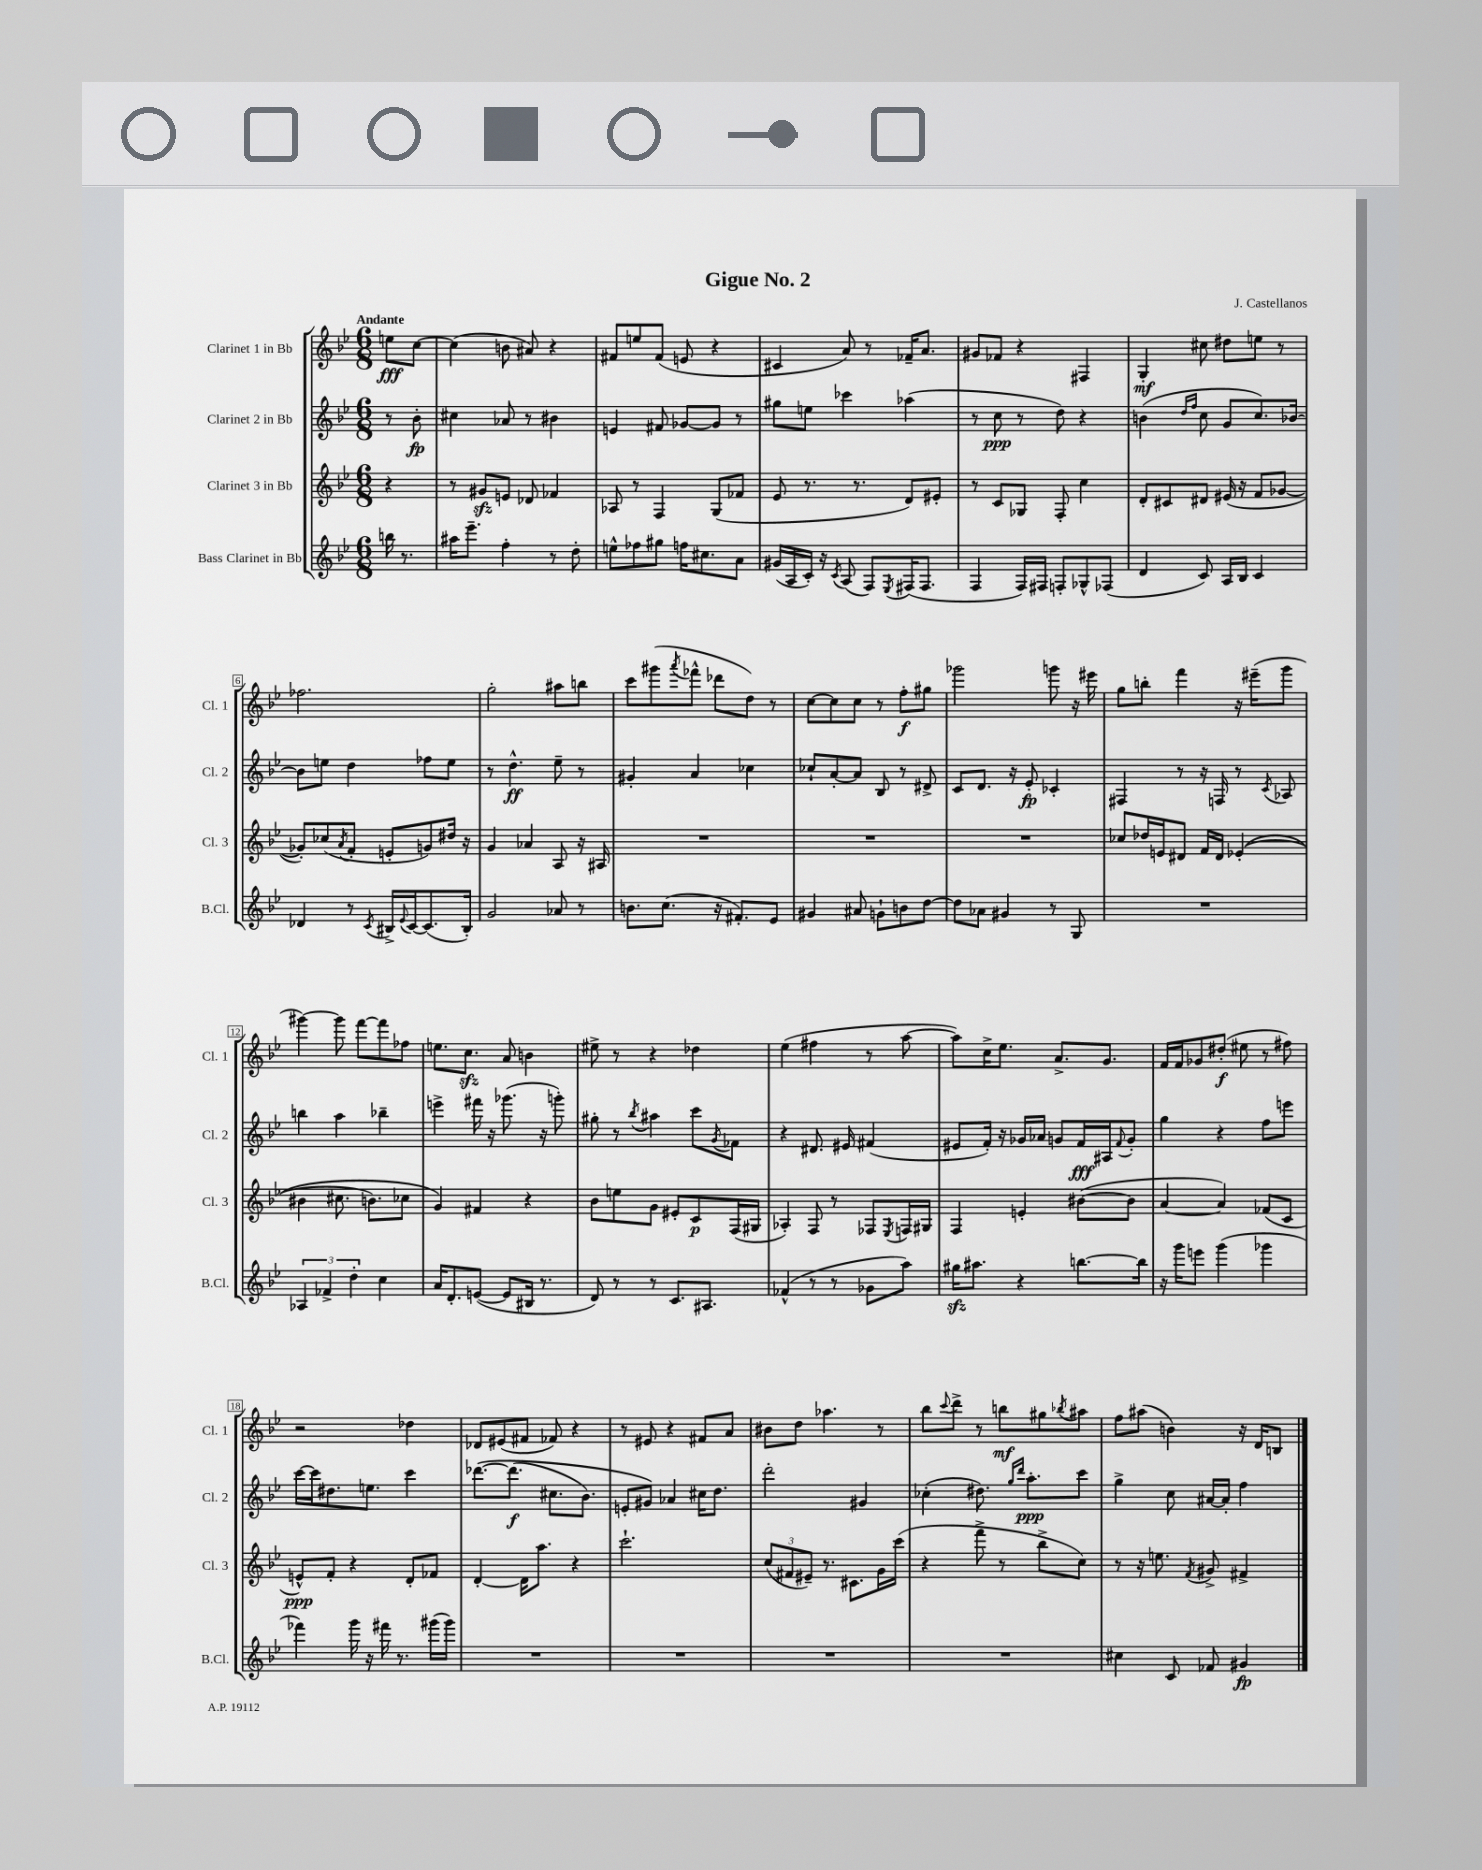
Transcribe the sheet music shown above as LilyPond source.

\header { title = "Gigue No. 2" composer = "J. Castellanos" }
<<
\new StaffGroup <<
\new Staff = "s0" \with { instrumentName = "Clarinet 1 in Bb" shortInstrumentName = "Cl. 1" } {
    \clef treble \key bes \major \numericTimeSignature \time 6/8 \partial 4 \tempo "Andante"
    e''8\fff c''8~ |
    c''4( b'8 ais'8) r4 |
    fis'8 e''8 fis'8( e'8 r4 |
    cis'4 a'8) r8 fes'16-- a'8. |
    gis'8 fes'8 r4 fis4 |
    g4-.\mf cis''8 dis''8 e''8 r8 |
    fes''2. |
    g''2-. ais''8 b''8 |
    c'''8 gis'''8( \acciaccatura { a'''8 } fes'''8-^ des'''8 d''8) r8 |
    c''8~ c''8 c''8 r8 f''8-.\f gis''8 |
    ges'''2 g'''8 r16 eis'''16 |
    g''8 b''8-. f'''4 r16 eis'''16--( g'''8 |
    gis'''4~) gis'''8 f'''8~ f'''8 fes''8 |
    e''8. c''8.\sfz a'8 b'4 |
    eis''8-> r8 r4 des''4 |
    ees''4( fis''4 r8 a''8~ |
    a''8) c''16-> ees''8. a'8.-> g'8. |
    f'16 f'16 ges'8 dis''8-.\f( eis''8 r8 fis''8) |
    r2 des''4 |
    des'8 eis'8( fis'8 fes'8) r4 |
    r8 eis'8 r4 fis'8 a'8 |
    bis'8 d''8 aes''4. r8 |
    bes''8 \appoggiatura { c'''8 } d'''8-> r8 b''8\mf gis''8 \acciaccatura { bes''8 } ais''8 |
    f''8 ais''8( b'4) r16 d'16 b8 \bar "|." |
}
\new Staff = "s1" \with { instrumentName = "Clarinet 2 in Bb" shortInstrumentName = "Cl. 2" } {
    \clef treble \key bes \major \numericTimeSignature \time 6/8 \partial 4
    r8 bes'8-.\fp |
    cis''4 aes'8 r8 bis'4 |
    e'4 fis'8 ges'8~ ges'8 r8 |
    gis''8 e''8 ces'''4 aes''4( |
    r8 c''8\ppp r8 d''8) r4 |
    b'4( \grace { d''16 f''16 } c''8 g'8 c''8.) bes'16~ |
    bes'8 e''8 d''4 fes''8 e''8 |
    r8 d''4.-^\ff ees''8-- r8 |
    gis'4-. a'4 ces''4 |
    ces''8-! a'8~-. a'8 bes8 r8 dis'8-> |
    c'8 d'8. r16 ees'8-.\fp ces'4-. |
    fis4 r8 r16 f16 r8 \acciaccatura { c'8 } aes8 |
    b''4 a''4 bes''4-- |
    e'''4-> fis'''16 r16 ges'''8.( r16 g'''8-.) |
    gis''8-. r8 \acciaccatura { bes''8 } ais''4 c'''8 \acciaccatura { g'8 } fes'8 |
    r4 dis'8. eis'16 fis'4( |
    eis'8 f'16-.) r16 ges'16 aes'16 g'8 f'16\fff ais16 \appoggiatura { f'8 } g'8-. |
    g''4 r4 f''8 e'''8 |
    c'''16~ c'''16 dis''8. e''8. c'''4 |
    des'''8.~\( des'''8.\f( cis''8. bes'8.) |
    e'8-. gis'8\) aes'4 cis''16 d''8. |
    d'''2-. gis'4 |
    ces''4-.( dis''8.) \grace { g''16 d'''16 } a''8.-.\ppp c'''8 |
    g''4-> c''8 ais'16~ ais'16-. f''4 \bar "|." |
}
\new Staff = "s2" \with { instrumentName = "Clarinet 3 in Bb" shortInstrumentName = "Cl. 3" } {
    \clef treble \key bes \major \numericTimeSignature \time 6/8 \partial 4
    r4 |
    r8 gis'8\sfz e'8 des'8 fes'4 |
    aes8 r8 f4 g8( fes'8 |
    ees'8 r8. r8. d'8) eis'8-. |
    r8 c'8 ges8 f8-. c''4 |
    d'8-. cis'8 dis'8 eis'16( r16 f'8 ges'8~ |
    ges'8-.) ces''8( \acciaccatura { a'8 } f'8-. e'8-. g'8) dis''16 r16 |
    g'4 aes'4 a8 r16 ais16 |
    R2. |
    R2. |
    R2. |
    ces''8 des''16 e'16 dis'8 f'16 dis'16 ees'4-.(\( |
    bis'4 cis''8. b'8.) ces''8 |
    g'4\) fis'4 r4 |
    bes'8 e''8 g'8 eis'8-. c'8\p f16( gis16 |
    aes4-.) f8 r8 fes8 \acciaccatura { ees8 } f16 gis16 |
    f4 e'4-. bis'8~( bis'8 |
    a'4~ a'4) fes'8( c'8 |
    e'8-^\ppp) f'8-. r4 d'8-. fes'8 |
    d'4~-. d'16 a''8. r4 |
    c'''2.-! |
    \tuplet 3/2 { c''8( fis'8 eis'8--) } r8. cis'8. g'16 c'''16( |
    r4 f'''8-> r8 bes''8-> c''8) |
    r8 r16 e''8. \acciaccatura { f'8 } gis'8-> fis'4-> \bar "|." |
}
\new Staff = "s3" \with { instrumentName = "Bass Clarinet in Bb" shortInstrumentName = "B.Cl." } {
    \clef treble \key bes \major \numericTimeSignature \time 6/8 \partial 4
    b''16 r8. |
    ais''16 ees'''8.-- f''4-. r8 d''8-. |
    e''8-^ fes''8 gis''8 f''16 cis''8. a'8 |
    gis'16( a16 c'16-.) r16 \acciaccatura { c'8 } a8( f8) \acciaccatura { ees8 } fis16( fis8. |
    f4 f16) fis16 f8-. ges8-^ fes8( |
    d'4 c'8) a16 bes16 c'4 |
    des'4 r8 \acciaccatura { c'8 } bis16-> \appoggiatura { ees'8 } c'16~ c'8.( bis16-.) |
    g'2 aes'8 r8 |
    b'8. c''8.( r16 fis'8.-.) ees'8 |
    gis'4 ais'8 g'8-! b'8 d''8~ |
    d''8 aes'8 gis'4 r8 g8 |
    R2. |
    \tuplet 3/2 { aes4 fes'4-> d''4-. } c''4 |
    a'16 d'8.-. e'8~( e'8 bis16 r8. |
    d'8) r8 r8 c'8. ais8. |
    fes'4-^( r8 r8 ges'8 a''8) |
    gis''16\sfz ais''8. r4 b''8.~ b''16 |
    r16 g'''16 e'''8 g'''4( ges'''4 |
    fes'''4) g'''16 r16 fis'''16 r8. gis'''16( gis'''16) |
    R2. |
    R2. |
    R2. |
    R2. |
    cis''4 c'8 fes'8 gis'4\fp \bar "|." |
}
>>
>>
\layout { \context { \Score \override BarNumber.stencil = #(make-stencil-boxer 0.1 0.3 ly:text-interface::print) } }
